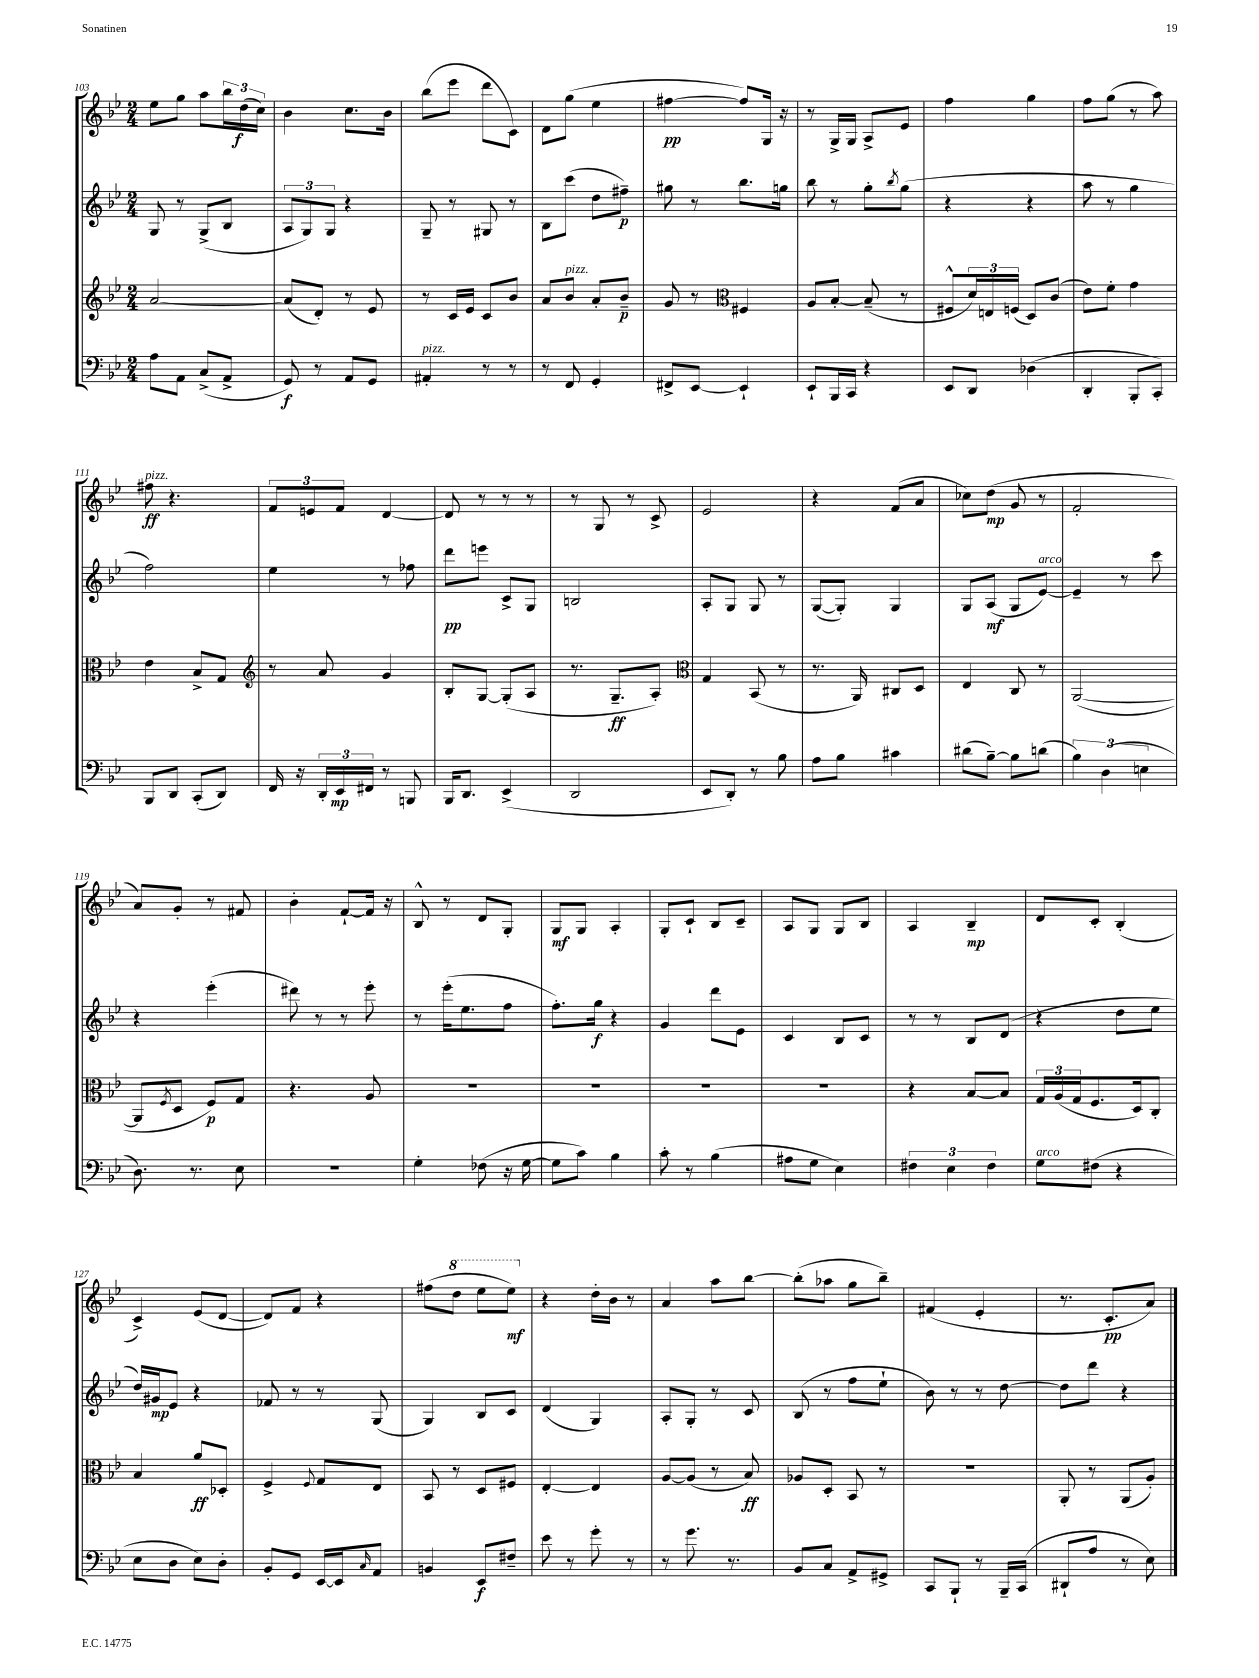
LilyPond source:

<<
\new StaffGroup <<
\new Staff = "s0" {
    \clef treble \key bes \major \numericTimeSignature \time 2/4
    ees''8 g''8 a''8 \tuplet 3/2 { bes''16 d''16\f( c''16) } |
    bes'4 c''8. bes'16 |
    bes''8( ees'''8 d'''8 c'8) |
    d'8 g''8( ees''4 |
    fis''4~\pp fis''8) g16 r16 |
    r8 g16-> g16 a8-> ees'8 |
    f''4 g''4 |
    f''8 g''8( r8 a''8) |
    fis''8\ff^\markup { \italic "pizz." } r4. |
    \tuplet 3/2 { f'8 e'8 f'8 } d'4~ |
    d'8 r8 r8 r8 |
    r8 g8 r8 c'8-> |
    ees'2 |
    r4 f'8( a'8 |
    ces''8) d''8\mp( g'8 r8 |
    f'2-. |
    a'8) g'8-. r8 fis'8 |
    bes'4-. f'8~-! f'16 r16 |
    bes8-^ r8 d'8 g8-. |
    g8\mf g8 a4-. |
    g8-. c'8-! bes8 c'8-- |
    a8 g8 g8 bes8 |
    a4 bes4--\mp |
    d'8 c'8-. bes4-.( |
    c'4->) ees'8( d'8~ |
    d'8) f'8 r4 |
    fis''8( \ottava #1 d'''8 ees'''8 ees'''8\mf) \ottava #0 |
    r4 d''16-. bes'16 r8 |
    a'4 a''8 bes''8~ |
    bes''8-.( aes''8 g''8 bes''8--) |
    fis'4( ees'4-. |
    r8. c'8.-.\pp a'8) \bar "|." |
}
\new Staff = "s1" {
    \clef treble \key bes \major \numericTimeSignature \time 2/4
    g8 r8 g8->( bes8 |
    \tuplet 3/2 { a8 g8) g8 } r4 |
    g8-- r8 gis8 r8 |
    bes8 c'''8( d''8 fis''8--\p) |
    gis''8 r8 bes''8. g''16 |
    bes''8 r8 g''8-. \acciaccatura { bes''8 } g''8( |
    r4 r4 |
    a''8 r8 g''4 |
    f''2) |
    ees''4 r8 fes''8 |
    d'''8\pp e'''8 c'8-> g8 |
    b2 |
    a8-. g8 g8 r8 |
    g8~( g8-.) g4 |
    g8 a8\mf( g8 ees'8~^\markup { \italic "arco" }) |
    ees'4-- r8 c'''8 |
    r4 ees'''4-.( |
    dis'''8) r8 r8 ees'''8-. |
    r8 ees'''16-.( ees''8. f''8 |
    f''8.-.) g''16\f r4 |
    g'4 d'''8 ees'8 |
    c'4 bes8 c'8 |
    r8 r8 bes8 d'8( |
    r4 d''8 ees''8 |
    d''16) gis'16\mp ees'8 r4 |
    fes'8 r8 r8 g8( |
    g4) bes8 c'8 |
    d'4( g4) |
    a8-. g8-. r8 c'8 |
    bes8( r8 f''8 ees''8-! |
    bes'8) r8 r8 d''8~ |
    d''8 d'''8 r4 \bar "|." |
}
\new Staff = "s2" {
    \clef treble \key bes \major \numericTimeSignature \time 2/4
    a'2~ |
    a'8( d'8-.) r8 ees'8 |
    r8 c'16 ees'16 c'8 bes'8 |
    a'8 bes'8^\markup { \italic "pizz." } a'8-. bes'8--\p |
    g'8 r8 \clef alto fis4 |
    a8 bes8~-. bes8--( r8 |
    fis8-^ \tuplet 3/2 { d'16) e16 f16( } d8) c'8( |
    ees'8) f'8-. g'4 |
    ees'4 bes8-> g8 |
    \clef treble r8 a'8 g'4 |
    bes8-. g8~ g8-.( a8 |
    r8. g8.--\ff a8-.) |
    \clef alto g4 bes,8( r8 |
    r8. a,16) cis8 d8 |
    ees4 c8 r8 |
    a,2~( |
    a,8 \acciaccatura { f8 } d8 f8\p) g8 |
    r4. a8 |
    R2 |
    R2 |
    R2 |
    R2 |
    r4 bes8~ bes8 |
    \tuplet 3/2 { g16 a16( g16 } f8. d16) c8-. |
    bes4 a'8\ff des8-. |
    f4-> \appoggiatura { f8 } g8 ees8 |
    bes,8 r8 d8 fis8 |
    ees4~-. ees4 |
    a8~ a8( r8 bes8\ff) |
    aes8 d8-. bes,8 r8 |
    r2 |
    a,8-. r8 a,8( a8-.) \bar "|." |
}
\new Staff = "s3" {
    \clef bass \key bes \major \numericTimeSignature \time 2/4
    a8 a,8 c8->( a,8-> |
    g,8\f) r8 a,8 g,8 |
    ais,4-.^\markup { \italic "pizz." } r8 r8 |
    r8 f,8 g,4-. |
    fis,8-> ees,8~ ees,4-! |
    ees,8-! bes,,16 c,16 r4 |
    ees,8 d,8 des4( |
    d,4-. bes,,8-. c,8-.) |
    bes,,8 d,8 c,8-.( d,8) |
    f,16 r16 \tuplet 3/2 { d,16-. ees,16\mp fis,16 } r8 b,,8 |
    bes,,16 d,8. ees,4->( |
    d,2 |
    ees,8 d,8-.) r8 bes8 |
    a8 bes8 cis'4 |
    dis'8( bes8~--) bes8 d'8( |
    \tuplet 3/2 { bes4) d4( e4 } |
    d8.) r8. ees8 |
    R2 |
    g4-. fes8( r16 g16~ |
    g8 c'8) bes4 |
    c'8-. r8 bes4( |
    ais8 g8 ees4) |
    \tuplet 3/2 { fis4 ees4 fis4 } |
    g8^\markup { \italic "arco" } fis8( r4 |
    ees8 d8 ees8) d8-. |
    bes,8-. g,8 ees,16~ ees,16 \grace { c16 } a,8 |
    b,4 ees,8\f fis8-- |
    ees'8 r8 g'8-. r8 |
    r8 g'8. r8. |
    bes,8 c8 a,8-> gis,8-> |
    c,8 bes,,8-! r8 bes,,16-- c,16( |
    dis,8-! a8 r8 ees8) \bar "|." |
}
>>
>>
\layout { \context { \Score currentBarNumber = #103 } }
